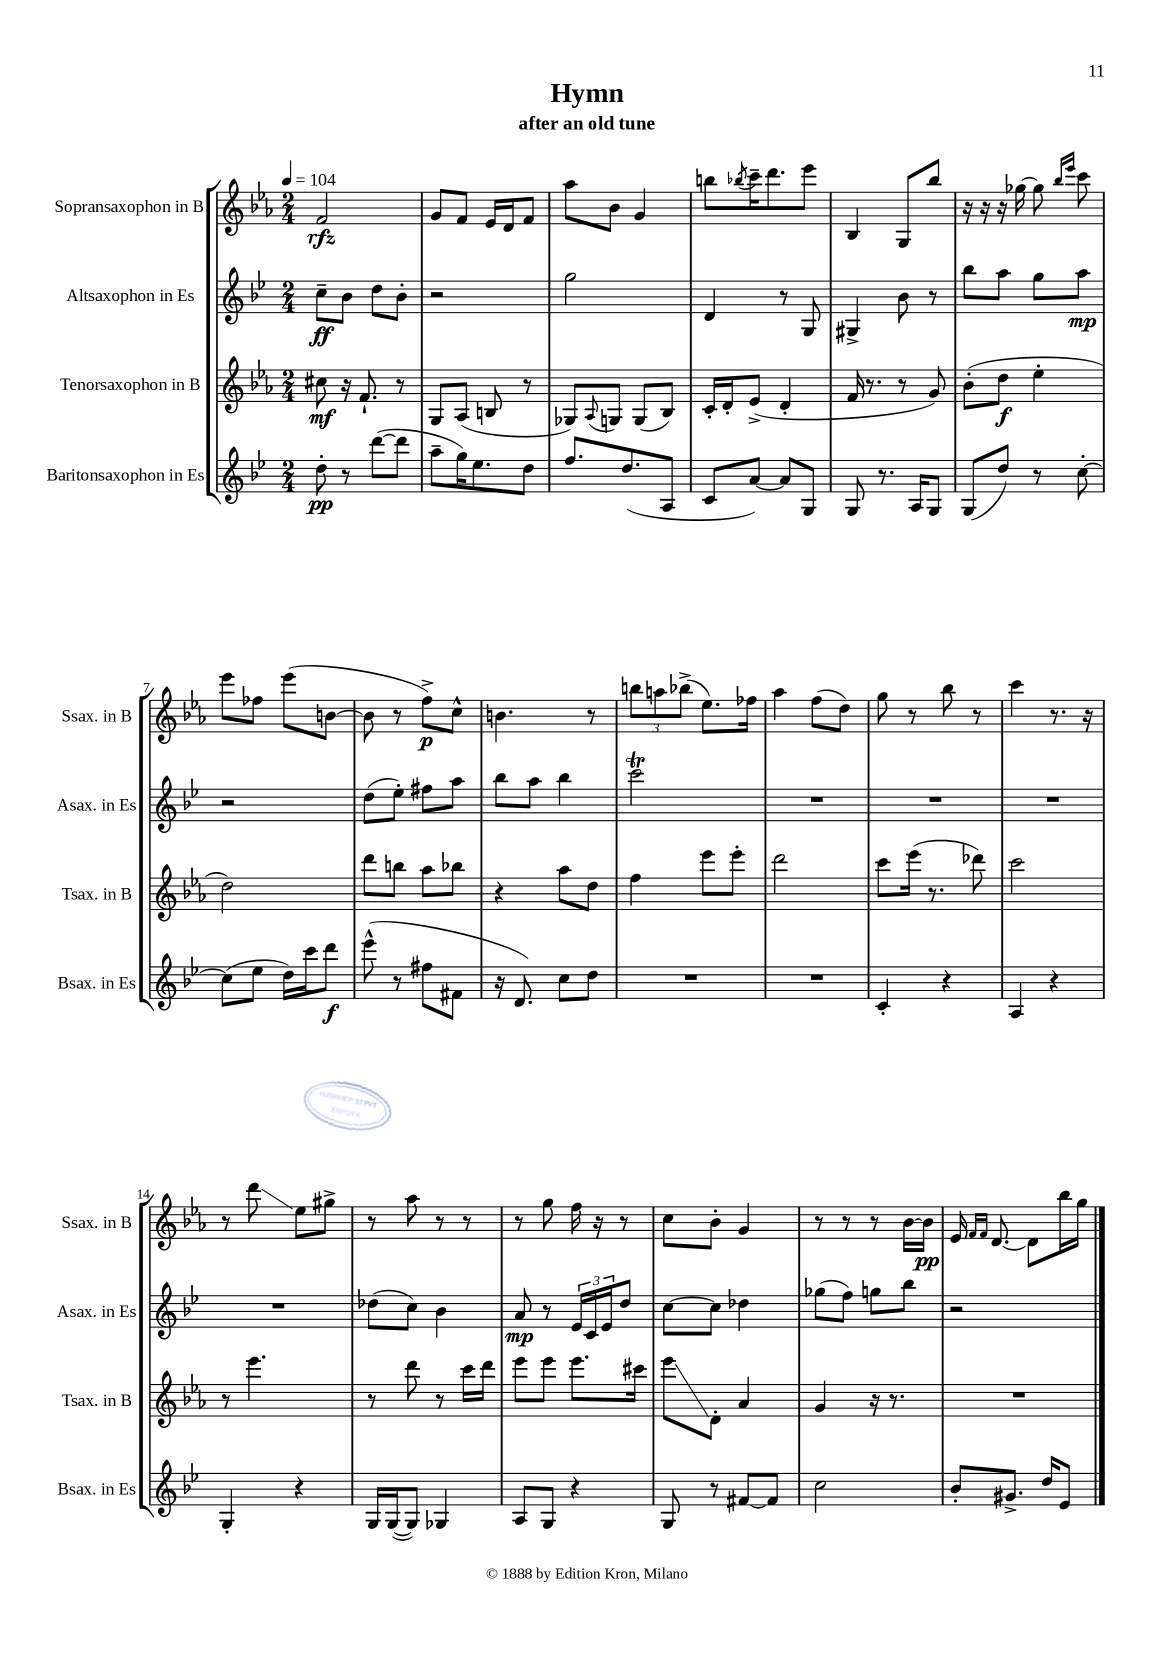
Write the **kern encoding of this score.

**kern	**kern	**kern	**kern
*staff4	*staff3	*staff2	*staff1
*clefG2	*clefG2	*clefG2	*clefG2
*k[b-e-]	*k[b-e-a-]	*k[b-e-]	*k[b-e-a-]
*M2/4	*M2/4	*M2/4	*M2/4
*MM104	*MM104	*MM104	*MM104
8dd'	8cc#	8cc~	2f
8r	16r	8b-	.
.	8.f`	.	.
([8ddd	.	8dd	.
8ddd]	8r	8b-'	.
=	=	=	=
8aa~	8G	2r	8g
16gg)	(8A-	.	8f
8.ee-	.	.	.
.	8B	.	16e-
.	.	.	16d
8dd	8r	.	8f
=	=	=	=
8.ff	8G-)	2gg	8aa-
.	8qqA-	.	.
.	8G	.	8b-
(8.dd	.	.	.
.	(8G	.	4g
8A	8B-)	.	.
=	=	=	=
8c	16c'	4d	8bb
.	16d'	.	.
.	.	.	8qbb-
[8a)	(8e-^	.	16ccc~
.	.	.	8.ddd
8a]	4d'	8r	.
8G	.	8G	8eee-
=	=	=	=
8G	16f	4G#^	4B-
.	8.r	.	.
8.r	.	.	.
.	8r	8b-	8G
16A	.	.	.
8G	8g)	8r	8bb-
=	=	=	=
(8G	(8b-'	8bb-	16r
.	.	.	16r
8dd)	8dd	8aa	16r
.	.	.	[16gg-
8r	4ee-'	8gg	8gg-]
.	.	.	16qqbb-
.	.	.	16qqeee-
[8cc'	.	8aa	8ccc
=	=	=	=
(8cc]	2dd)	2r	8eee-
8ee-	.	.	8ff-
16dd)	.	.	(8eee-
16ccc	.	.	.
8ddd	.	.	[8b
=	=	=	=
(8eee-^^	8ddd	(8dd	8b]
8r	8bb	8ee-')	8r
8ff#	8aa-	8ff#	8ff^)
8f#	8bb-	8aa	8cc^^
=	=	=	=
16r	4r	8bb-	4.b
8.d)	.	.	.
.	.	8aa	.
8cc	8aa-	4bb-	.
8dd	8dd	.	8r
=	=	=	=
2r	4ff	2ccc	12bb
.	.	.	12aa
.	.	.	(12bb-^
.	8eee-	.	8.ee-)
.	8eee-'	.	.
.	.	.	16ff-
=	=	=	=
2r	2ddd	2r	4aa-
.	.	.	(8ff
.	.	.	8dd)
=	=	=	=
4c'	8ccc	2r	8gg
.	(16eee-	.	8r
.	8.r	.	.
4r	.	.	8bb-
.	8ddd-)	.	8r
=	=	=	=
4A	2ccc	2r	4ccc
4r	.	.	8.r
.	.	.	16r
=	=	=	=
4G'	8r	2r	8r
.	4.eee-	.	8ddd
4r	.	.	8ee-
.	.	.	8gg#^
=	=	=	=
16G	8r	(8dd-	8r
([16G	.	.	.
8G])	8ddd	8cc)	8aa-
4G-	8r	4b-	8r
.	16ccc	.	8r
.	16ddd	.	.
=	=	=	=
8A	8eee-	8a	8r
8G	8eee-	8r	8gg
4r	8.eee-	24e-	16ff
.	.	24c	.
.	.	.	16r
.	.	24e-	.
.	.	8dd	8r
.	16ccc#	.	.
=	=	=	=
8G	8eee-	[8cc	8cc
8r	8d'	8cc]	8b-'
[8f#	4a-	4dd-	4g
8f#]	.	.	.
=	=	=	=
2cc	4g	(8gg-	8r
.	.	8ff)	8r
.	16r	8gg	8r
.	8.r	.	.
.	.	8bb-	[16b-
.	.	.	16b-]
=	=	=	=
8b-'	2r	2r	16e-
.	.	.	16qqf
.	.	.	16qqf
.	.	.	[8.d
8.g#^	.	.	.
.	.	.	8d]
16dd	.	.	.
8e-	.	.	16bb-
.	.	.	16gg
==	==	==	==
*-	*-	*-	*-
